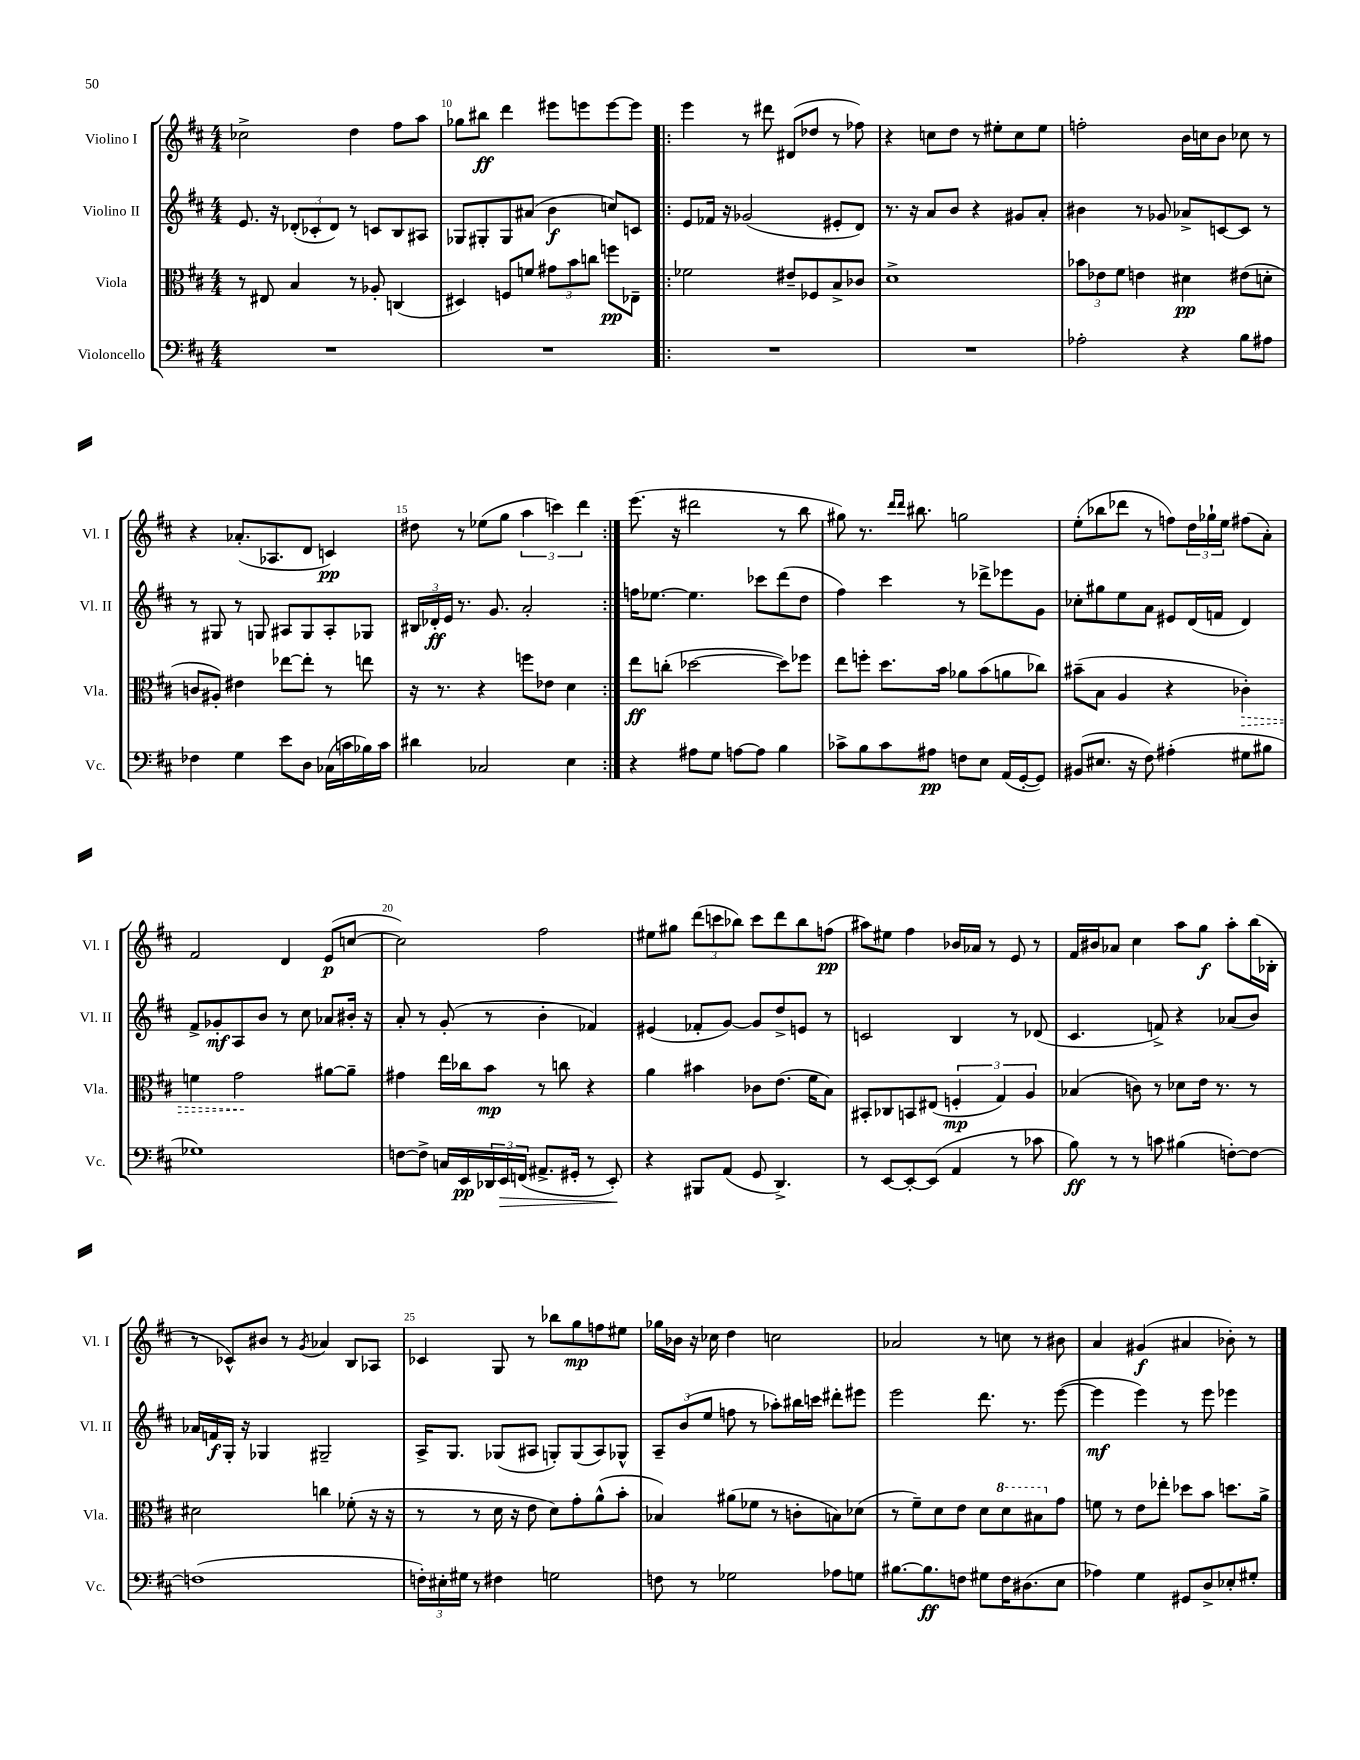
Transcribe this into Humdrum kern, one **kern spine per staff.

**kern	**kern	**kern	**kern
*staff4	*staff3	*staff2	*staff1
*clefF4	*clefC3	*clefG2	*clefG2
*k[f#c#]	*k[f#c#]	*k[f#c#]	*k[f#c#]
*M4/4	*M4/4	*M4/4	*M4/4
1r	8r	8.e	2cc-^
.	8E#	.	.
.	.	16r	.
.	4B	(12d-'	.
.	.	12c-'	.
.	.	12d-)	.
.	8r	8r	4dd
.	8A-'	8c	.
.	(4C	8B	8ff#
.	.	8A#	8aa
=	=	=	=
1r	4D#)	8G-	8gg-
.	.	8G#'	8bb#
.	8F	8G#	4ddd
.	8f	(8a#	.
.	12g#	4b	8eee#
.	12b	.	.
.	.	.	8eee
.	12cc	.	.
.	8ff	8cc)	[8eee
.	8E-~	8c	8eee]
=!|:	=!|:	=!|:	=!|:
1r	2f-	8e	4eee
.	.	16f-	.
.	.	16r	.
.	.	(2g-	8r
.	.	.	8ddd#
.	8e#~	.	(8d#
.	8F-	.	8dd-
.	8B^	8e#'	8r
.	8c-	8d)	8ff-)
=	=	=	=
1r	1d^	8.r	4r
.	.	16r	.
.	.	8a	8cc
.	.	8b	8dd
.	.	4r	8r
.	.	.	8ee#'
.	.	8g#	8cc
.	.	8a'	8ee#
=	=	=	=
2A-'	12b-	4b#	2ff'
.	12e-	.	.
.	12f#	.	.
.	4e	8r	.
.	.	8g-	.
4r	4d#	8a-^	16b
.	.	.	16cc
.	.	[8c	8b
8B	(8e#	8c]	8cc-
8A#	8d'	8r	8r
=	=	=	=
4F-	8c	8r	4r
.	8A#')	8G#	.
4G	4e#	8r	(8.a-'
.	.	8G	.
.	.	.	8.A-
8e	[8ee-	8A#	.
8D	8ee-']	8G	8d
(16C-	8r	8A#'	4c)
16c	.	.	.
16B-)	8ee	8G-	.
16c	.	.	.
=	=	=	=
4d#	16r	24B#	8dd#
.	.	24d-'	.
.	8.r	.	.
.	.	24e	.
.	.	8.r	8r
2C-	4r	.	(8ee-
.	.	8.g	.
.	.	.	8gg
.	8ff	2a'	6aa
.	8e-	.	.
.	.	.	6ccc)
4E	4d	.	.
.	.	.	6ddd
=:|!	=:|!	=:|!	=:|!
4r	8ee	16ff	(8.eee
.	.	[8.ee-	.
.	(8cc'	.	.
.	.	.	16r
8A#	[2dd-	4.ee-]	2ddd#
8G	.	.	.
[8A	.	.	.
8A]	.	8ccc-	.
4B	8dd-])	(8ddd	8r
.	8ff-	8dd	8bb
=	=	=	=
8c-^	8ee	4ff#)	8gg#)
8B	8ff'	.	8.r
8c-	8.dd	4ccc#	.
.	.	.	16qqddd
.	.	.	16qqddd
.	.	.	8.bb#
8A#	.	.	.
.	16b	.	.
8F	8a-	8r	2gg
8E	(8b	8ddd-^	.
(16AA	8a	8eee-	.
[16GG'	.	.	.
8GG])	8cc-)	8g	.
=	=	=	=
(8BB#	(8b#~	8cc-'	(8ee'
8.E#	8B	8gg#	8bb-
.	4A	8ee	8ddd-
16r	.	.	.
8F#)	.	8a	8r
(4A#'	4r	8e#	8ff)
.	.	(16d	24dd
.	.	.	24gg-`
.	.	16f	.
.	.	.	24ee
8G#	4c-')	4d)	(8ff#
8B#	.	.	8a')
=	=	=	=
1G-)	4f	8f#^	2f#
.	.	8g-'	.
.	2g	8A	.
.	.	8b	.
.	.	8r	4d
.	.	8cc#	.
.	[8a#	8a-	(8e
.	8a#~]	16b#'	[8cc
.	.	16r	.
=	=	=	=
[8F	4g#	8a'	2cc])
8F^]	.	8r	.
16C	16ee	(8g'	.
16EE	16cc-	.	.
24DD-	8b	8r	.
24EE	.	.	.
(24FF	.	.	.
8.AA#^	8r	4b'	2ff#
.	8cc	.	.
16GG#'	.	.	.
8r	4r	4f-)	.
8EE')	.	.	.
=	=	=	=
4r	4a	(4e#	8ee#
.	.	.	8gg#
8BBB#	4b#	8f-'	(12ddd
.	.	.	12ccc
(8AA	.	[8g)	.
.	.	.	12bb-)
8GG	8c-	8g]	8ccc
4.DD^)	(8.e	8dd^	8ddd
.	.	8e	8bb-
.	16f#	.	.
.	8B)	8r	(8ff
=	=	=	=
8r	8BB#'	2c	8aa#)
[8EE	8C-	.	8ee#
8EE'_	8BB	.	4ff#
(8EE]	(8E#	.	.
4AA	6F'	4B	16b-
.	.	.	16a-
.	.	.	8r
.	6G)	.	.
8r	.	8r	8e
.	6A	.	.
8c-	.	(8d-	8r
=	=	=	=
8B)	(4B-	4.c#	16f#
.	.	.	16b#
8r	.	.	8a-
8r	8c)	.	4cc#
8c	8r	8f^)	.
(4B#	8d-	4r	8aa
.	16e	.	8gg
.	8.r	.	.
[8F')	.	(8a-	8aa'
8F_	8r	8b)	(16bb
.	.	.	16B-'
=	=	=	=
(1F]	2d#	16a-	8r
.	.	16f	.
.	.	16G'	8c-^^)
.	.	16r	.
.	.	4G-	8b#
.	.	.	8r
.	.	.	8qg
.	4cc	2G#~	4a-
.	(8f-'	.	8B
.	16r	.	8A-
.	16r	.	.
=	=	=	=
24F')	8r	16A^	4c-
24E#'	.	.	.
.	.	8.G	.
24G#	.	.	.
8r	8r	.	.
4F#	16d	(8G-	8G
.	16r	.	.
.	8e	8A#	8r
2G	8d)	8G')	8bb-
.	8g'	(8G	8gg
.	(8a^^	8A#)	8ff
.	8b'	8G-^^	8ee#
=	=	=	=
8F	4B-)	12A~	16gg-
.	.	.	16b-
.	.	(12b	.
8r	.	.	16r
.	.	12ee	.
.	.	.	16cc-
2G-	(8a#	8ff	4dd
.	8f-	8r	.
.	8r	8aa-')	2cc
.	8c'	16bb#	.
.	.	16ccc	.
8A-	8B)	8ddd#'	.
8G	(8d-	8eee#	.
=	=	=	=
[8.B#	8r	2eee	2a-
.	8f#~)	.	.
8.B#]	.	.	.
.	8d	.	.
8F	8e	.	.
8G#	8d	8.ddd	8r
16F	8dd	.	8cc
(8.D#	.	8.r	.
.	8b#	.	8r
8E	8g	([8eee	8b#
=	=	=	=
4A-)	8f	4eee]	4a
.	8r	.	.
4G	8e	4eee)	(4g#
.	8ee-'	.	.
8GG#	8dd-	8r	4a#
8D^	8b	8eee	.
8E-'	8.dd	4eee-	8b-')
8G#'	.	.	8r
.	16a^	.	.
==	==	==	==
*-	*-	*-	*-
